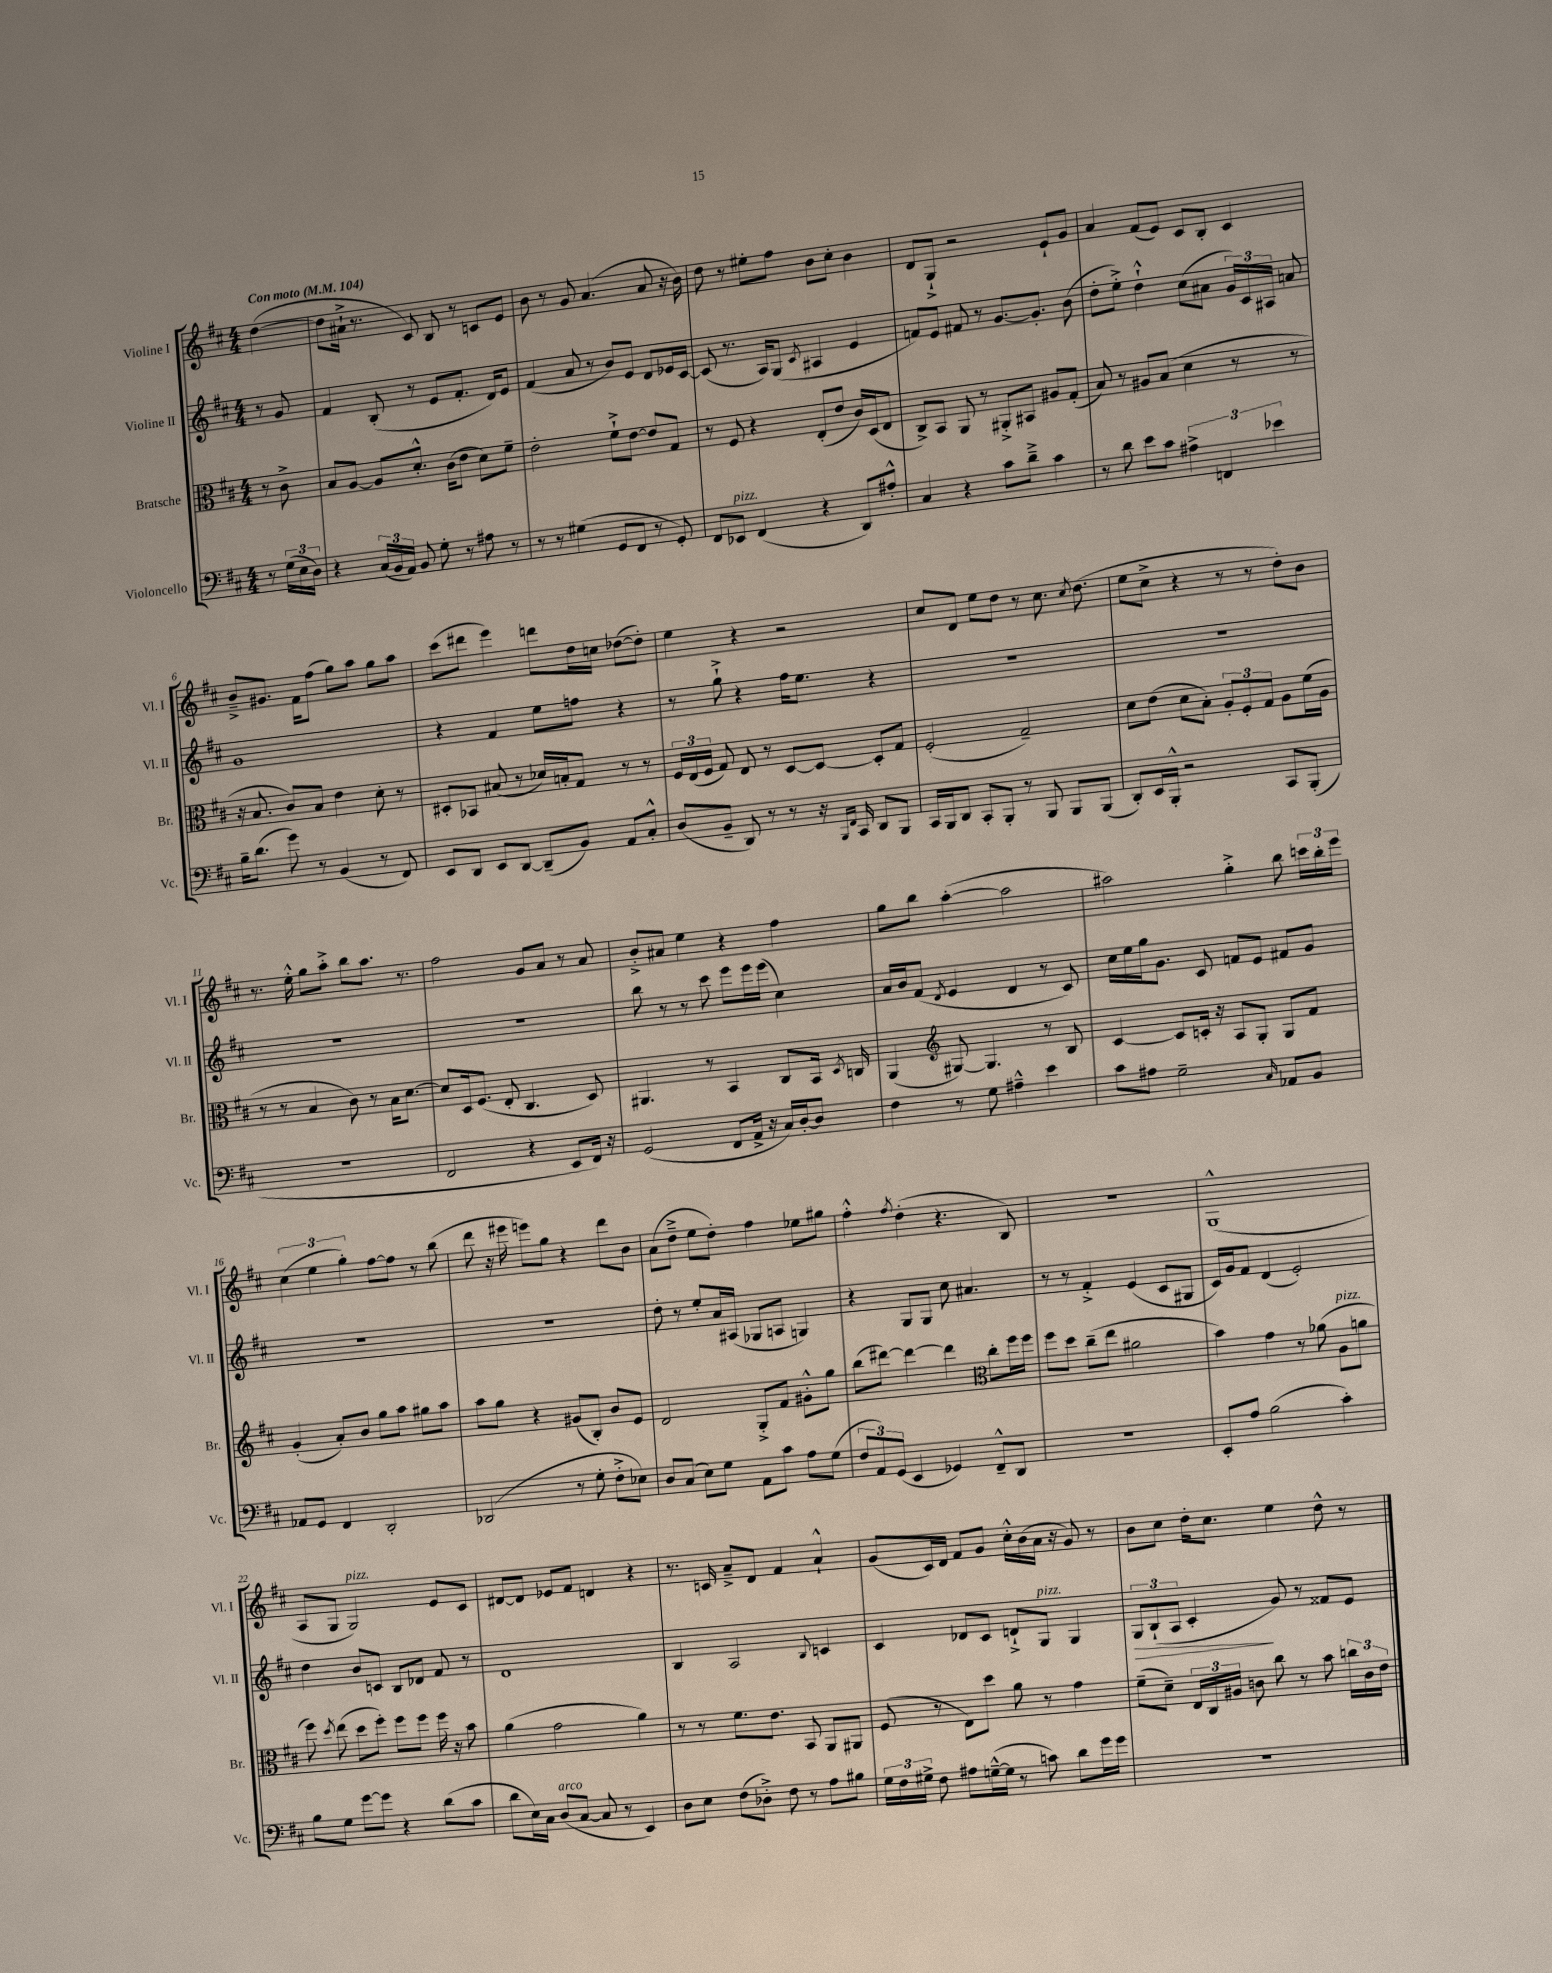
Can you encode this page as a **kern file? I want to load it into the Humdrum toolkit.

**kern	**kern	**kern	**kern
*staff4	*staff3	*staff2	*staff1
*clefF4	*clefC3	*clefG2	*clefG2
*k[f#c#]	*k[f#c#]	*k[f#c#]	*k[f#c#]
*M4/4	*M4/4	*M4/4	*M4/4
*MM104	*MM104	*MM104	*MM104
8r	8r	8r	([4dd
(24G	8c#^	8g	.
24E	.	.	.
24D)	.	.	.
=	=	=	=
4r	8B	4f#	8dd]
.	[8A	.	16a#`^
.	.	.	8.r
(24C#	8A]	(8B'	.
24BB	.	.	.
24AA)	.	.	.
8BB	8.d'^^	8r	8c#)
8G'	.	8e	8B
.	(16c#	.	.
8r	8e	8.f#'	8r
8A#	8d)	.	8c
.	.	16d)	.
8r	8f#~	8e	8e
=	=	=	=
8r	2e'	(4f#	8b
8r	.	.	8r
(4G#	.	8a	8g
.	.	8r	(4.a
8GG	8f#`^	8b)	.
8FF#	[8e	8e	.
8r	8e]	8d	8a
8GG')	8G	16e-	16r
.	.	[16c#	16b)
=	=	=	=
8FF#	8r	(8c#]	8dd
8EE-	8F#	8.r	8r
(4FF#	4r	.	8ee#'
.	.	16A)	.
.	.	(8G	8ff#
.	.	8qc#	.
4r	(8E'	4A#	8b
.	8e	.	8cc#'
8DD)	16c#)	4e	4b
.	(16D	.	.
8A#'^^	8E	.	.
=	=	=	=
4C#	8C#^)	8f)	8d
.	8BB	8e	8G`^
4r	8AA	8f#	2r
.	8r	8r	.
8c#	8AA#'^	[8.g	.
8d~^	8BB#	.	.
.	.	8.g']	.
4c#	8A#	.	8e`
.	(8G'	(8b	8g
=	=	=	=
8r	8B)	8dd'	4a
8d	8r	8ee'^)	.
8e	8A#	4dd`^^	(8f#
8c#	(8B	.	8e)
6A#^	4d	(8cc#	8c#
.	.	8a#	8B'
6FF	.	.	.
.	8r	24g)	4c#
.	.	24c#	.
6e-	.	24A#	.
.	8r	8a	.
=	=	=	=
16B~	16r	1g	8b~^
(8.d	8.B	.	.
.	.	.	8.g#
8g)	8c#)	.	.
.	.	.	16f#
8r	8B	.	(8ff#
(4BB	4e	.	8gg)
.	.	.	8aa
8r	8d'	.	8gg
8FF#)	8r	.	8aa
=	=	=	=
8EE	8D#'	4r	(8ccc#
8DD	8BB-	.	8ddd#
8EE	(8B#	4f#	4eee)
[8DD	8r	.	.
(8DD~]	16d-)	8ee	8ddd
.	16B'	.	.
8BB)	8G	8ff	16dd
.	.	.	16cc
8AA	8r	4r	([8dd-
8C#'^^	8r	.	8dd-'])
=	=	=	=
(8D	24F#	8r	4ee
.	(24E	.	.
.	24F#	.	.
8BB~	8G)	8gg`^	.
8DD)	8E	4r	4r
8r	8r	.	.
8r	[8D	16ff#	2r
.	.	8.ee	.
16r	8D_	.	.
16qqBBB	.	.	.
16qqFF#	.	.	.
16CC#	.	.	.
8DD	8D']	4r	.
8BBB	8G	.	.
=	=	=	=
16CC#	(2F#'	1r	8cc#
16BBB	.	.	.
8DD	.	.	8d
8CC#'	.	.	8ee
8BBB'	.	.	8dd
8r	2G~)	.	8r
8BBB	.	.	8.cc#
8BBB	.	.	.
.	.	.	8qcc#
.	.	.	(8.dd
(8BBB	.	.	.
=	=	=	=
8DD')	8d	1r	8ee
16EE	(8e	.	8cc#^
16BBB'^^	.	.	.
2r	8d	.	4r
.	8B')	.	.
.	12A'	.	8r
.	12F#'	.	.
.	.	.	8r
.	12G	.	.
8CC#	8A	.	8dd')
(8BBB'	(16f#	.	8b
.	16A	.	.
=	=	=	=
1r	8r	1r	8.r
.	8r	.	.
.	.	.	16ee'^^
.	4B	.	8gg
.	.	.	8aa'^
.	8c#)	.	8bb
.	8r	.	8.aa
.	16B	.	.
.	[8.d	.	8.r
=	=	=	=
2FF#	8d]	1r	2ff#
.	16D	.	.
.	(8.F#	.	.
.	8E'	.	.
4r	4.C#	.	8g
.	.	.	8a
8EE	.	.	8r
16FF#)	8D)	.	8a
16r	.	.	.
=	=	=	=
(2GG	4.AA#	8bb	8b'^
.	.	8r	8a#
.	.	8r	4ee
.	8r	8ccc#	.
8FF#	4BB	8eee	4r
16AA^	.	16eee	.
16r	.	(16eee	.
16C#)	8C#	4cc#)	4ff#
[16D'	.	.	.
8D]	16BB	.	.
.	8qD	.	.
.	16C	.	.
=	=	=	=
4F#	(4AA	16a	8gg
.	.	16b	.
.	.	(8f#	8bb
*	*clefG2	*	*
.	.	8qd	.
8r	[8G#)	4e	([4aa'
8G	4.G#]	.	.
4A#~^^	.	4d	2aa]
4e	8r	8r	.
.	8B	8c#)	.
=	=	=	=
8c#	[4c#	16cc#	2aa#)
.	.	16ee	.
8A#	.	16gg	.
.	.	8.g	.
2G~	8c#]	.	.
.	16c'	8c#	.
.	16r	.	.
.	8A	8f	4gg'^
.	8G'	8e	.
16qqC#	.	.	.
8AA-	8G	8f#	8bb
8BB	8f#	8g	24ccc
.	.	.	24bb'
.	.	.	24eee
=	=	=	=
8AA-	(4g'	1r	(6cc#
8GG	.	.	.
.	.	.	6ee
4FF#	8a')	.	.
.	.	.	6gg')
.	8b	.	.
2DD'	8gg	.	[8ff#
.	8aa	.	8ff#]
.	8gg#	.	8r
.	8aa	.	(8bb
=	=	=	=
(2DD-	8aa	1r	8ddd
.	8gg	.	16r
.	.	.	16eee#
.	4r	.	8eee)
.	.	.	8gg
8r	(8g#	.	4r
8G'	8B')	.	.
8F#'^	8b	.	8ddd
8E-)	8e	.	8b
=	=	=	=
8D	2d	8dd'	(8a
(8C#	.	8r	8dd~^
8E)	.	8ee'	8ee
8G	.	16a	8dd')
.	.	(16A#	.
8AA	8G'^	8G-	4ff#
8c#	8f#	8A	.
8A	8g#'^^	4G)	8ee-
(8G	8gg	.	8gg#
=	=	=	=
12F#	(8bb	4r	4ff#'^^
12AA)	.	.	.
.	[8ddd#)	.	.
(12GG	.	.	.
.	.	.	8qff#
4EE	4ddd#_	8G	(4dd'
.	.	8G	.
4GG-)	4ddd#]	8cc#	4.r
.	.	4.a#	.
*	*clefC3	*	*
8FF#~^^	8cc#'	.	.
8DD	16ff#	.	8B)
.	16ff#	.	.
=	=	=	=
1r	8ff#	8r	1r
.	8dd	8r	.
.	(8cc#~	4f#'^	.
.	8ee	.	.
.	2a#	(4e	.
.	.	8c#	.
.	.	8G#	.
=	=	=	=
8EE'	4b)	16c#)	(1G^^
.	.	16g	.
8A	.	8f#	.
(2B	4g	(4d	.
.	8r	2e')	.
.	(8a-	.	.
4c#')	8A	.	.
.	8a	.	.
=	=	=	=
8B	8ff#)	4dd	8A
.	8qdd	.	.
8G	(8ee	.	8G
[8g	8dd	8b	2G)
8g]	8ff#')	8c	.
4r	8ff#	8B	.
.	8ff#	8d-	.
(8d	16ff#	8f#	8e
.	16r	.	.
8c#	8b	8r	8c#
=	=	=	=
8d	(4a	1d	[8d#
16E)	.	.	8d#]
16C#	.	.	.
(8D	2g	.	8e-
[8C#	.	.	8f#
8C#]	.	.	4d
8r	.	.	.
4EE)	4a)	.	4r
=	=	=	=
8D	8r	4B	8.r
8E	8r	.	.
.	.	.	16c
(8F#	8.f#	2A	8a~^
8D-'^)	.	.	8d
.	8.e	.	.
8F#	.	.	4f#
8r	8BB	.	.
.	.	8qqB	.
8A	8AA	4c	4a`^^
8B#	8AA#	.	.
=	=	=	=
24G	(8F#	4c#	(8g
24F#	.	.	.
24G#^	.	.	.
8F#	8r	.	16c#)
.	.	.	16d
8A#	8E)	8d-	8f#
([16G~^^	8dd	8c#	8g
16G]	.	.	.
8r	8a	8d`^	16cc#'^^
.	.	.	(16b
8c)	8r	8G	16a
.	.	.	16r
8d	4g	4G	8g)
16g	.	.	8r
16g	.	.	.
=	=	=	=
1r	(8f#~	12G	8b
.	.	(12B`	.
.	8d~)	.	8cc#
.	.	12A	.
.	24E	4c#'	16dd'
.	24C#	.	.
.	.	.	8.cc#
.	24A#	.	.
.	8c	.	.
.	8cc#	8g)	4ee
.	8r	8r	.
.	8b	8f##	8dd^^
.	24cc	8e	8r
.	24c	.	.
.	24e	.	.
==	==	==	==
*-	*-	*-	*-
